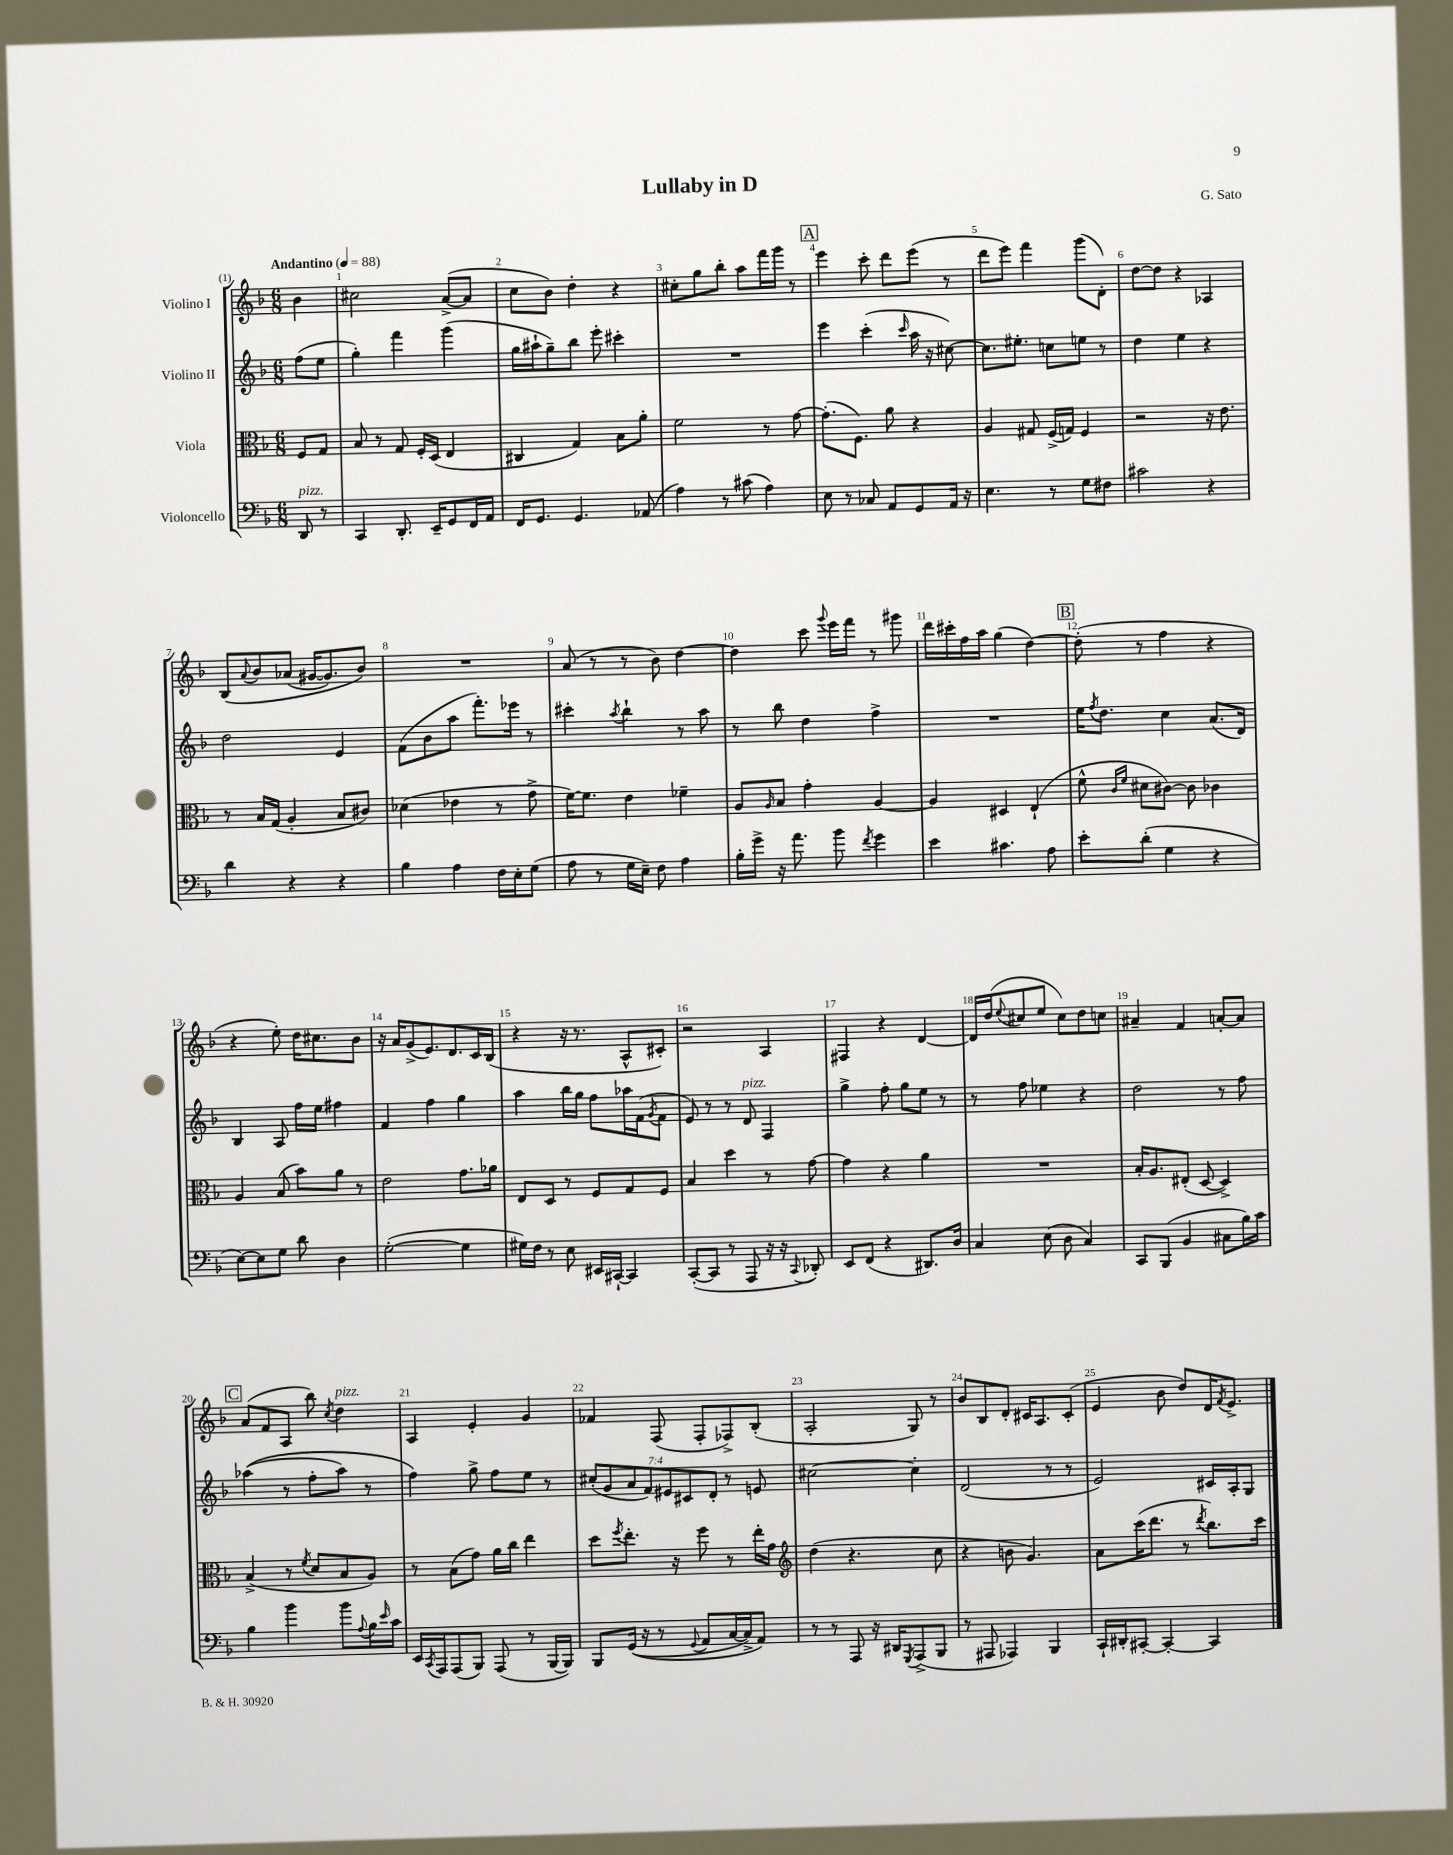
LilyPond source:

\header { title = "Lullaby in D" composer = "G. Sato" }
<<
\new StaffGroup <<
\new Staff = "s0" \with { instrumentName = "Violino I" } {
    \clef treble \key f \major \numericTimeSignature \time 6/8 \partial 4 \tempo "Andantino" 4 = 88
    bes'4 |
    cis''2 a'8~->( a'8 |
    c''8 bes'8) d''4-. r4 |
    cis''8-. g''8 bes''8-. a''8 f'''16 g'''16 r8 |
    \mark \markup { \box "A" } e'''4 c'''8-. d'''8 e'''8( r8 |
    d'''8 e'''8) f'''4 g'''8( d'8-.) |
    d''8~ d''8 r4 aes4 |
    bes8\( \appoggiatura { a'8 } bes'8 aes'8( gis'16~ gis'8.) bes'8\) |
    R2. |
    a'8( r8 r8 bes'8) d''4~ |
    d''4 c'''8 \appoggiatura { g'''8 } e'''16 f'''16 r8 gis'''8 |
    d'''16 cis'''16-. f''16 a''16 g''4( d''4~) |
    \mark \markup { \box "B" } d''8-.( r8 f''4 r4 |
    r4 e''8-.) d''16 cis''8. bes'8 |
    r16 a'16 g'8->( e'8.) d'8. c'16 bes16( |
    r4 r16 r8. a8-^ cis'8-.) |
    r2 a4 |
    fis4 r4 d'4~ |
    d'16 d''16( \appoggiatura { e''8 } cis''8 e''8 cis''8) d''8 c''8 |
    ais'4-- f'4 a'8~-. a'8 |
    \mark \markup { \box "C" } a'8( f'8 a8 bes''8) \acciaccatura { c''8 } d''4^\markup { \italic "pizz." } |
    a4 e'4-. g'4 |
    fes'4 f8( f8-. fes8->) bes8-.( |
    a2-. g8) r8 |
    bes'8 bes8 d'8-. cis'16 a8. cis'8-.( |
    e'4 bes'8 d''8) d'16 \acciaccatura { f'8 } e'8.-> \bar "|." |
}
\new Staff = "s1" \with { instrumentName = "Violino II" } {
    \clef treble \key f \major \numericTimeSignature \time 6/8 \override Staff.TupletNumber.text = #tuplet-number::calc-fraction-text \partial 4
    f''8( e''8 |
    g''4-.) f'''4 g'''4( |
    g''16 ais''16-! g''8--) bes''8 e'''8-. cis'''4-. |
    R2. |
    \mark \markup { \box "A" } e'''4 c'''4-.( \grace { c'''16 } a''16 r16 cis''8~) |
    cis''8. eis''8.-. c''8 e''8 r8 |
    d''4 e''4 r4 |
    d''2 e'4 |
    f'8( bes'8 a''8 f'''8.-.) ees'''16 r8 |
    cis'''4-. \acciaccatura { a''8 } bes''4-! r8 a''8 |
    r8 bes''8 d''4 f''4-> |
    R2. |
    \mark \markup { \box "B" } e''16 \acciaccatura { f''8 } d''8. c''4 a'8.( d'16) |
    bes4 a8 f''16 e''16 fis''4 |
    f'4 f''4 g''4 |
    a''4 bes''16 g''16 f''8 aes''16 f'16( \acciaccatura { g'8 } f'8 |
    e'8) r8 r8 d'8^\markup { \italic "pizz." } f4 |
    g''4-> f''8-. g''8 e''8 r8 |
    r8 f''8 ees''4 r4 |
    d''2 r8 f''8 |
    \mark \markup { \box "C" } aes''4(\( r8 f''8-. aes''8) r8 |
    f''4\) g''8-> f''8 e''8 r8 |
    \tuplet 7/4 { cis''8-.( g'8 a'8 f'8) eis'8 cis'8 d'8-. } r8 e'8 |
    cis''2~ cis''4-. |
    d'2( r8 r8 |
    e'2) cis'16 a16-. g8 \bar "|." |
}
\new Staff = "s2" \with { instrumentName = "Viola" } {
    \clef alto \key f \major \numericTimeSignature \time 6/8 \partial 4
    f8 g8 |
    bes8 r8 g8 f16-. d16( e4 |
    cis4 g4) bes8 a'8-. |
    f'2 r8 g'8~ |
    \mark \markup { \box "A" } g'8.-.( f8.) a'8 r4 |
    a4 gis8 f16->( g16) f4 |
    r2 r16 e'8. |
    r8 bes16 g16( a4-. bes8 cis'8) |
    des'4( ees'4 r8 g'8-> |
    f'16~) f'8. e'4 fes'4-- |
    a8 \grace { a16 } bes8 g'4-. a4~ |
    a4 dis4 e4-!( |
    \mark \markup { \box "B" } f'8-^ \grace { c'16 f'16 } dis'8 cis'8~) cis'8 ces'4 |
    a4 bes8( bes'8) a'8 r8 |
    e'2 g'8. aes'16 |
    e8 d8 r8 f8 g8 f8 |
    bes4 d''4 r8 g'8~ |
    g'4 r4 a'4 |
    R2. |
    bes16-. a8. eis8-.( d8~ d4->) |
    \mark \markup { \box "C" } bes4->( r8 \acciaccatura { f'8 } d'8 bes8 a8) |
    r8 bes8( g'8) a'16 c''16 e''4 |
    d''8 \acciaccatura { f''8 } e''8.-. r16 f''8 r8 e''16-. g'16 |
    \clef treble d''4( r4. c''8 |
    r4 b'8 g'4.) |
    a'8 c'''16( d'''8. r8 \acciaccatura { d'''8 } bes''8.) c'''16 \bar "|." |
}
\new Staff = "s3" \with { instrumentName = "Violoncello" } {
    \clef bass \key f \major \numericTimeSignature \time 6/8 \partial 4
    d,8^\markup { \italic "pizz." } r8 |
    c,4 d,8.-. e,16-- g,8 f,16 a,16 |
    f,16 g,8. g,4. aes,8( |
    a4) r8 cis'8( a4) |
    \mark \markup { \box "A" } e8 r8 ces8 a,8 g,8 a,16 r16 |
    e4. r8 g8 fis8 |
    cis'2 r4 |
    d'4 r4 r4 |
    bes4 a4 f16 e16-. g8( |
    a8 r8 g16 e16--) f8 a4 |
    bes16-. g'16-> r16 a'8. bes'8 \acciaccatura { f'8 } g'4 |
    e'4 cis'4. a8 |
    \mark \markup { \box "B" } e'8-. d'8-.( g4 r4 |
    e8~) e8 g8 d'8 d4 |
    g2~-.( g4 |
    gis16) f16 r8 e8 eis,16 cis,16~-! cis,4 |
    c,8~-.( c,8 r8 a,,8 r16 r16 \appoggiatura { c,8 } des,8-.) |
    e,8 f,8( r4 dis,8.) d16 |
    c4 e8( d8 c4) |
    c,8 bes,,8( bes,4 cis8 bes16) c'16 |
    \mark \markup { \box "C" } bes4 bes'4 bes'8 \appoggiatura { a8 } bes16 \grace { e'16 } c'16 |
    e,16 \acciaccatura { c,8 } a,,16 a,,8( bes,,8) a,,8( r8 bes,,16~ bes,,16) |
    bes,,8 g,16(\( r16 r8 \appoggiatura { g,8 } a,8 c16~ c16->) a,8\) |
    r8 r8 a,,8 r16 dis,16 \acciaccatura { g,,8 } a,,8->( bes,,8 |
    r8 ais,,8 aes,,4) bes,,4 |
    c,16-! dis,16-. cis,8~-. cis,4~-. cis,4 \bar "|." |
}
>>
>>
\layout { \context { \Score \override BarNumber.break-visibility = ##(#f #t #t) barNumberVisibility = #all-bar-numbers-visible } }
